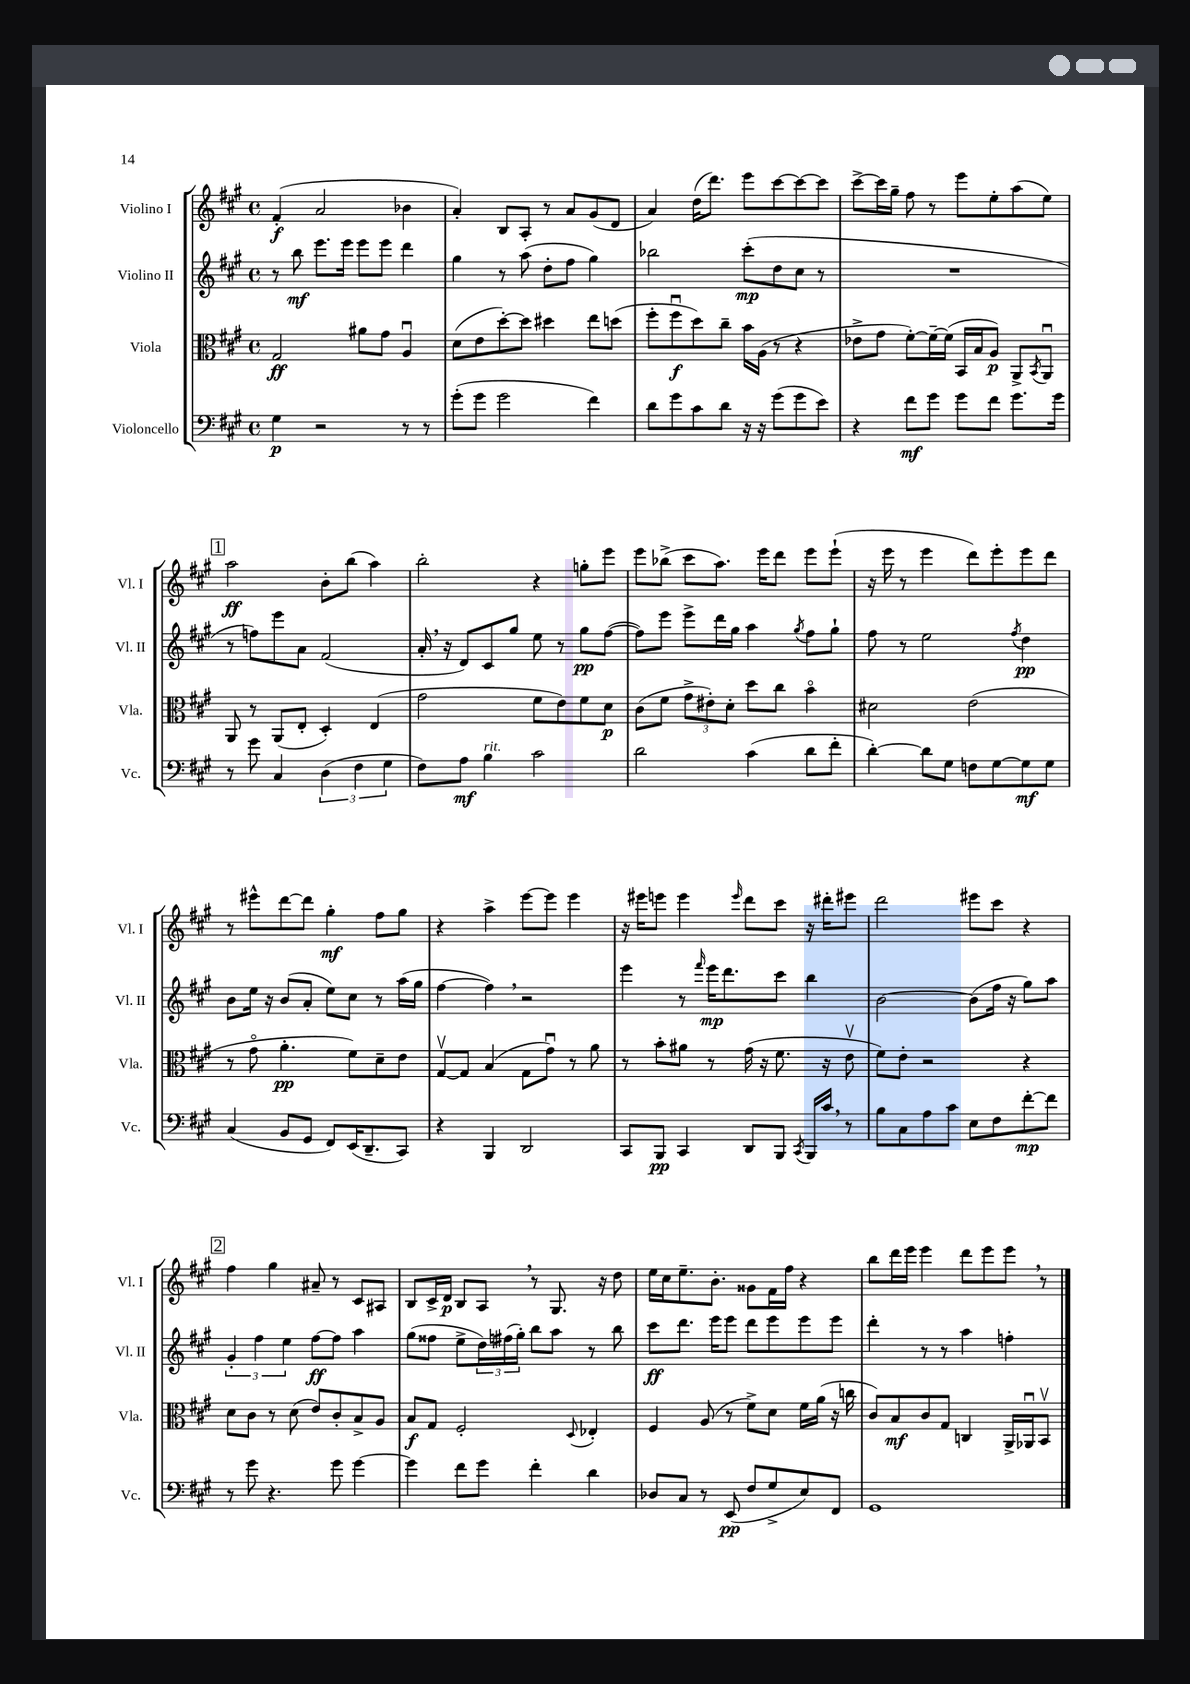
<<
\new StaffGroup <<
\new Staff = "s0" \with { instrumentName = "Violino I" shortInstrumentName = "Vl. I" } {
    \clef treble \key a \major \defaultTimeSignature \time 4/4
    fis'4-.\f( a'2 bes'4 |
    a'4-.) b8 a8-. r8 a'8 gis'8( d'8 |
    a'4) d''16( d'''8.) e'''8 cis'''8~ cis'''8~ cis'''8 |
    cis'''8~-> cis'''16 gis''16-- fis''8 r8 e'''8 e''8-. a''8( e''8) |
    \mark \markup { \box "1" } a''2\ff b'8-. b''8( a''4) |
    b''2-. r4 g''8-. e'''8 |
    e'''8 bes''8->( cis'''8 a''8.) e'''16 d'''8 e'''8 e'''8-!( |
    r16 e'''16 r8 e'''4 d'''8) e'''8-. e'''8 d'''8 |
    r8 eis'''8-^ d'''8~ d'''8 gis''4-.\mf fis''8 gis''8 |
    r4 a''4-> e'''8~ e'''8 e'''4 |
    r16 eis'''16 e'''8 e'''4 \grace { e'''16 } d'''8 cis'''8 r16 dis'''16-. eis'''8 |
    d'''2 eis'''8 cis'''8 r4 |
    \mark \markup { \box "2" } fis''4 gis''4 ais'8-- r8 cis'8 ais8 |
    b8 cis'16-> d'16\p b8 a8 \breathe r8 gis8. r16 d''8 |
    e''16 cis''16 e''8.-- b'8.-. gisis'8 fis'16 fis''16 r4 |
    b''8 d'''16 e'''16 e'''4 d'''8 e'''8 e'''8 \breathe r8 \bar "|." |
}
\new Staff = "s1" \with { instrumentName = "Violino II" shortInstrumentName = "Vl. II" } {
    \clef treble \key a \major \defaultTimeSignature \time 4/4
    r8 b''8\mf e'''8. e'''16 e'''8 e'''8 d'''4 |
    gis''4 r8 a''8( d''8-. fis''8 gis''4) |
    bes''2 cis'''8-.\mp( d''8 cis''8 r8 |
    R1 |
    \mark \markup { \box "1" } r8 f''8) e'''8 a'8 fis'2( |
    a'16-. \breathe r16 d'8) cis'8 gis''8 e''8 r8 gis''8\pp fis''8~( |
    fis''8) e'''8 e'''8-> d'''16 gis''16 a''4 \acciaccatura { gis''8 } fis''8 gis''8-! |
    fis''8 r8 e''2 \acciaccatura { fis''8 } d''4\pp |
    b'8 e''16 r16 b'8( a'8-. e''8) cis''8 r8 a''16( gis''16 |
    fis''4~ fis''4) \breathe r2 |
    e'''4 r8 \grace { fis'''16 } e'''16\mp d'''8. cis'''8 b''4 |
    b'2~ b'8( fis''16 r16 gis''8) a''8 |
    \mark \markup { \box "2" } \tuplet 3/2 { gis'4-. fis''4 e''4 } fis''8~\ff fis''8 a''4 |
    gis''8( fisis''8 e''8-> \tuplet 3/2 { d''16) fis''16( gis''16-.) } b''8 a''8 r8 b''8 |
    cis'''8\ff d'''8. e'''16 e'''8 d'''8 e'''8 e'''8 e'''8 |
    d'''4-. r8 r8 a''4 f''4-. \bar "|." |
}
\new Staff = "s2" \with { instrumentName = "Viola" shortInstrumentName = "Vla." } {
    \clef alto \key a \major \defaultTimeSignature \time 4/4
    gis2\ff ais'8 gis'8 a4\downbow |
    d'8( e'8 d''8~-.) d''8 dis''4 e''8 d''8( |
    fis''8-. fis''8\downbow\f d''8) cis''8-- b'16 a16( r8 r4 |
    ees'8-> gis'8 fis'8~-.) fis'16~-- fis'16( b,16 b16 a8\p) a,8-> \acciaccatura { b,8 } a,8\downbow |
    \mark \markup { \box "1" } a,8 r8 a,8( e8-. d4-.) e4( |
    gis'2 fis'8 e'8) fis'8 d'8\p |
    cis'8( fis'8 \tuplet 3/2 { gis'8-> eis'8-.) d'8-. } d''8 cis''8 b'4\flageolet |
    dis'2 e'2( |
    r8 gis'8\flageolet a'4.-.\pp fis'8) d'8-- e'8 |
    gis8~\upbow gis8 b4( gis8 gis'8\downbow) r8 a'8 |
    r8 b'8-. ais'8 r8 gis'16( r16 fis'8. r16 e'8\upbow |
    fis'8) e'8-. r2 r4 |
    \mark \markup { \box "2" } d'8 cis'8 r8 d'8( e'8) cis'8-. b8-> a8 |
    b8\f gis8 fis2-. \appoggiatura { d8 } ees4-. |
    fis4 a8( r8 fis'8->) d'8 fis'16 a'16( r16 c''16 |
    cis'8) b8\mf cis'8 gis8 c4 a,16-> aes,16\downbow b,8\upbow \bar "|." |
}
\new Staff = "s3" \with { instrumentName = "Violoncello" shortInstrumentName = "Vc." } {
    \clef bass \key a \major \defaultTimeSignature \time 4/4
    gis4\p r2 r8 r8 |
    gis'8-.( gis'8 gis'2 fis'4) |
    d'8 gis'8 cis'8 d'8 r16 r16 gis'8( gis'8 e'8) |
    r4 fis'8\mf gis'8 gis'8 fis'8 gis'8. gis'16 |
    \mark \markup { \box "1" } r8 gis'8 cis4 \tuplet 3/2 { d4( fis4 gis4 } |
    fis8) a8\mf b4^\markup { \italic "rit." } cis'2 |
    d'2 cis'4( d'8 fis'8-. |
    d'4~-.) d'8 gis8 f8 gis8~ gis8\mf gis8 |
    cis4( b,8 gis,8 fis,8) e,16( d,8.-- cis,8) |
    r4 b,,4 d,2 |
    cis,8 b,,8\pp cis,4 d,8 b,,8 \acciaccatura { cis,8 } b,,16 cis'16 \breathe r8 |
    b8 cis8 a8 cis'8 e8 fis8 fis'8~-.\mp fis'8 |
    \mark \markup { \box "2" } r8 gis'8 r4. gis'8 gis'4~ |
    gis'4 fis'8 gis'8 fis'4-. d'4 |
    des8 cis8 r8 e,8\pp( fis8 gis8-> e8) fis,8 |
    gis,1 \bar "|." |
}
>>
>>
\layout { \context { \Score \remove "Bar_number_engraver" } }
